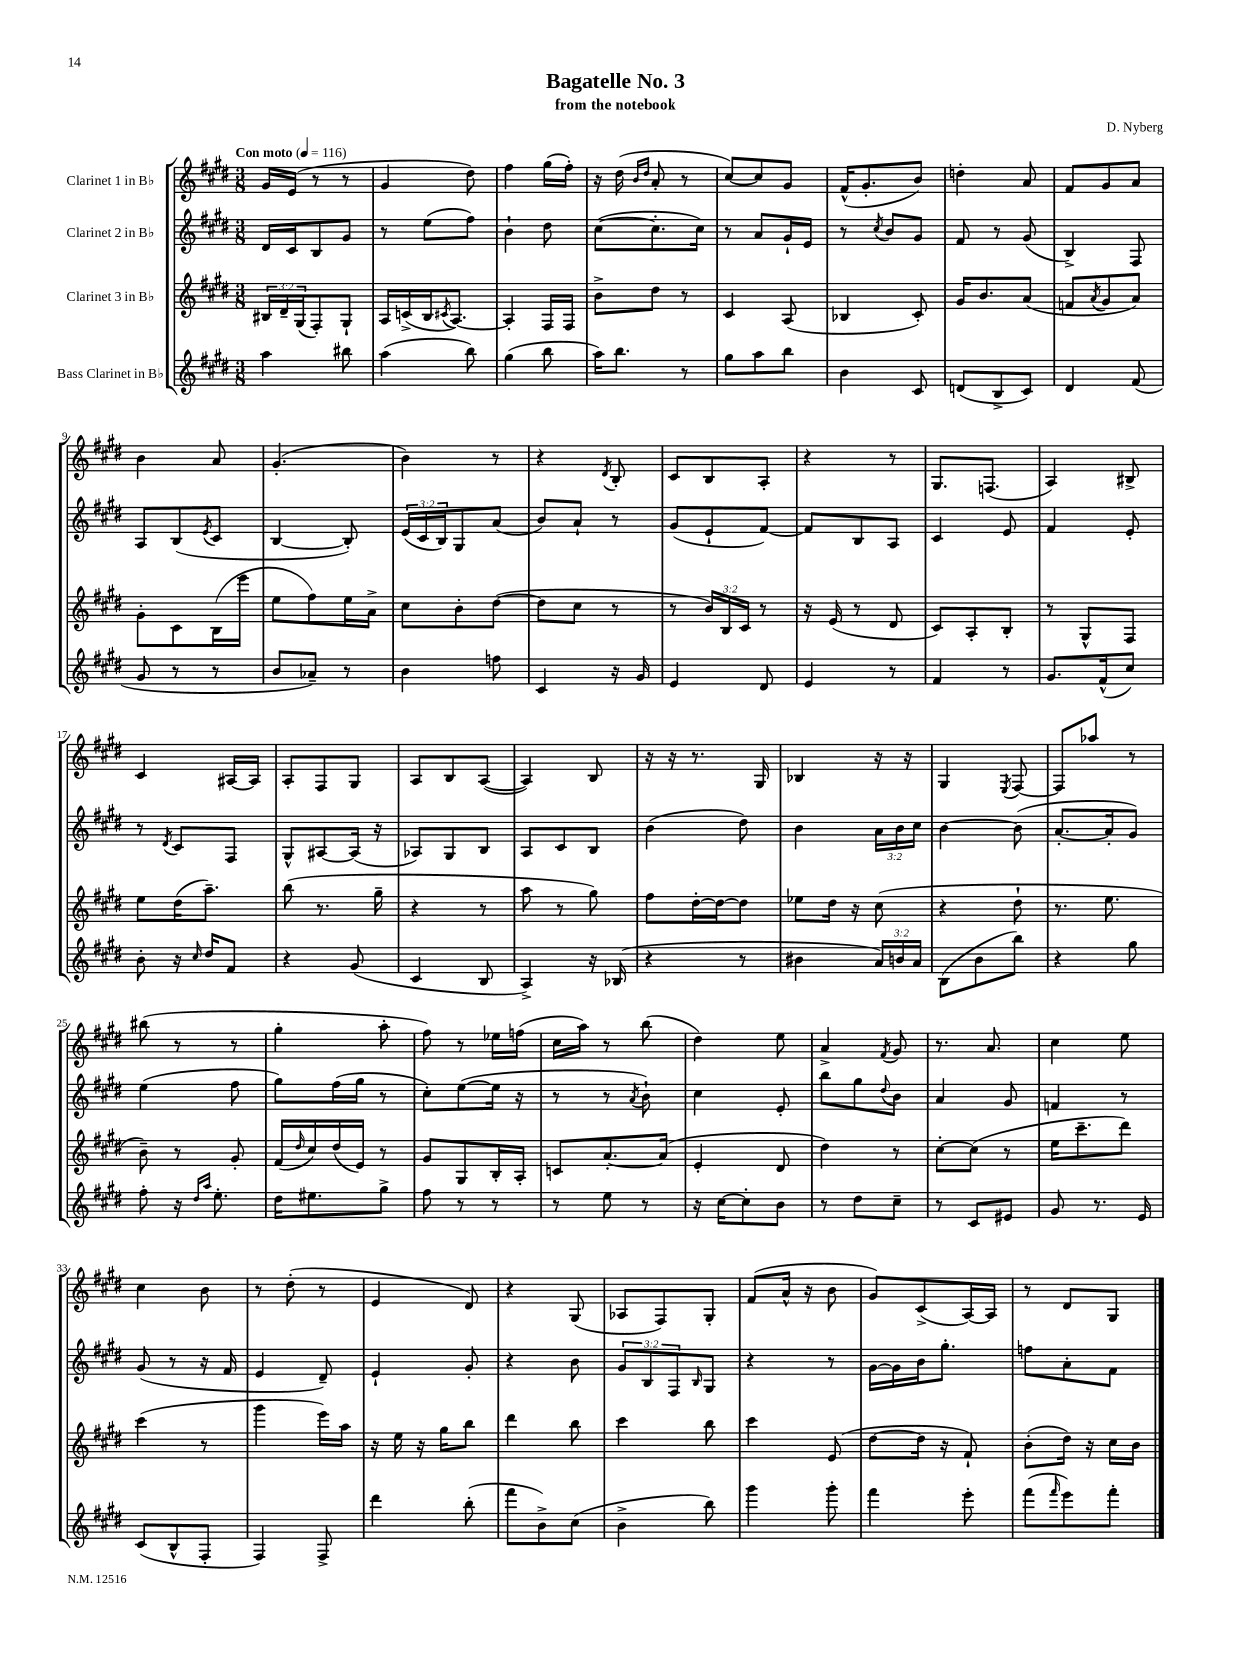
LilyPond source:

\header { title = "Bagatelle No. 3" composer = "D. Nyberg" subtitle = "from the notebook" }
<<
\new StaffGroup <<
\new Staff = "s0" \with { instrumentName = "Clarinet 1 in Bb" } {
    \clef treble \key e \major \numericTimeSignature \time 3/8 \tempo "Con moto" 4 = 116
    gis'16 e'16( r8 r8 |
    gis'4 dis''8) |
    fis''4 gis''16( fis''16-.) |
    r16 dis''16( \grace { b'16 dis''16 } a'8-. r8 |
    cis''8~) cis''8 gis'8 |
    fis'16-^( gis'8.-. b'8) |
    d''4-. a'8 |
    fis'8 gis'8 a'8 |
    b'4 a'8 |
    gis'4.-.( |
    b'4) r8 |
    r4 \acciaccatura { dis'8 } b8-. |
    cis'8 b8 a8-. |
    r4 r8 |
    gis8. f8.( |
    a4) bis8-> |
    cis'4 ais16~ ais16 |
    a8-. fis8 gis8 |
    a8 b8 a8~( |
    a4) b8 |
    r16 r16 r8. gis16 |
    bes4 r16 r16 |
    gis4 \acciaccatura { e8 } fis8~ |
    fis8 aes''8 r8 |
    bis''8( r8 r8 |
    gis''4-. a''8-. |
    fis''8) r8 ees''16 f''16( |
    cis''16 a''16) r8 b''8( |
    dis''4) e''8 |
    a'4-> \acciaccatura { fis'8 } gis'8 |
    r8. a'8. |
    cis''4 e''8 |
    cis''4 b'8 |
    r8 dis''8-.( r8 |
    e'4 dis'8) |
    r4 gis8( |
    aes8 fis8) gis8-. |
    fis'8( a'16-^ r16 b'8 |
    gis'8) cis'8->( a16~) a16 |
    r8 dis'8 gis8 \bar "|." |
}
\new Staff = "s1" \with { instrumentName = "Clarinet 2 in Bb" } {
    \clef treble \key e \major \numericTimeSignature \time 3/8 \override Staff.TupletNumber.text = #tuplet-number::calc-fraction-text
    dis'16 cis'16 b8 gis'8 |
    r8 e''8( fis''8) |
    b'4-! dis''8 |
    cis''8~( cis''8.-. cis''16) |
    r8 a'8 gis'16-! e'16 |
    r8 \acciaccatura { cis''8 } b'8 gis'8 |
    fis'8 r8 gis'8( |
    b4->) fis8 |
    a8 b8( \acciaccatura { e'8 } cis'8 |
    b4~ b8-.) |
    \tuplet 3/2 { e'16( cis'16 b16) } gis8 a'8( |
    b'8) a'8-! r8 |
    gis'8( e'8-! fis'8~) |
    fis'8 b8 a8 |
    cis'4 e'8 |
    fis'4 e'8-. |
    r8 \acciaccatura { dis'8 } cis'8 fis8 |
    gis8-^ ais8~ ais16( r16 |
    aes8) gis8 b8 |
    a8 cis'8 b8 |
    b'4( dis''8) |
    b'4 \tuplet 3/2 { a'16 b'16 cis''16 } |
    b'4~ b'8( |
    a'8.~-. a'16-. gis'8) |
    e''4( fis''8 |
    gis''8) fis''16( gis''16 r8 |
    cis''8-.) e''8~( e''16 r16 |
    r8 r8 \acciaccatura { a'8 } b'8-!) |
    cis''4 e'8-. |
    b''8 gis''8 \appoggiatura { dis''8 } b'8 |
    a'4 gis'8 |
    f'4 r8 |
    gis'8( r8 r16 fis'16 |
    e'4 dis'8--) |
    e'4-! gis'8-. |
    r4 b'8 |
    \tuplet 3/2 { gis'8 b8 fis8 } \grace { b16 } gis8 |
    r4 r8 |
    gis'16~ gis'16 b'16 gis''8.-. |
    f''8 a'8-. fis'8 \bar "|." |
}
\new Staff = "s2" \with { instrumentName = "Clarinet 3 in Bb" } {
    \clef treble \key e \major \numericTimeSignature \time 3/8 \override Staff.TupletNumber.text = #tuplet-number::calc-fraction-text
    \tuplet 3/2 { bis16 dis'16-- gis16( } fis8-.) gis8-! |
    a16 c'16->( b16 \acciaccatura { cis'8 } a8.~) |
    a4-. fis16 fis16 |
    b'8-> dis''8 r8 |
    cis'4 a8( |
    bes4 cis'8-.) |
    gis'16 b'8. a'8( |
    f'8 \acciaccatura { a'8 } gis'8 a'8) |
    gis'8-. cis'8 b16( e'''16 |
    e''8 fis''8) e''16 a'16-> |
    cis''8 b'8-. dis''8~( |
    dis''8 cis''8 r8 |
    r8 \tuplet 3/2 { b'16) b16 cis'16 } r8 |
    r16 e'16( r8 dis'8 |
    cis'8) a8-. b8-. |
    r8 gis8-^ fis8 |
    e''8 dis''16( a''8.--) |
    b''8( r8. gis''16-- |
    r4 r8 |
    a''8 r8 gis''8) |
    fis''8 dis''16~-. dis''16~ dis''8 |
    ees''8 dis''16 r16 cis''8( |
    r4 dis''8-! |
    r8. e''8. |
    b'8--) r8 gis'8-. |
    fis'16( \grace { dis''16 } cis''16) dis''16( e'16) r8 |
    gis'8 gis8 b16-. a16-. |
    c'8 a'8.~-. a'16( |
    e'4-. dis'8 |
    dis''4) r8 |
    cis''8~-. cis''8( r8 |
    e''16 cis'''8.-- dis'''8) |
    cis'''4( r8 |
    gis'''4 e'''16) a''16 |
    r16 e''16 r16 gis''16 b''8 |
    dis'''4 b''8 |
    cis'''4 b''8 |
    cis'''4 e'8( |
    dis''8~ dis''16 r16 fis'8-!) |
    b'8-.( dis''16) r16 cis''16 b'16 \bar "|." |
}
\new Staff = "s3" \with { instrumentName = "Bass Clarinet in Bb" } {
    \clef treble \key e \major \numericTimeSignature \time 3/8 \override Staff.TupletNumber.text = #tuplet-number::calc-fraction-text
    a''4 bis''8 |
    a''4( b''8) |
    gis''4( b''8 |
    a''16) b''8. r8 |
    gis''8 a''8 b''8 |
    b'4 cis'8 |
    d'8( b8-> cis'8) |
    dis'4 fis'8( |
    gis'8 r8 r8 |
    b'8 aes'8--) r8 |
    b'4 f''8 |
    cis'4 r16 gis'16 |
    e'4 dis'8 |
    e'4 r8 |
    fis'4 r8 |
    gis'8. fis'16-^( cis''8) |
    b'8-. r16 \grace { cis''16 } dis''16 fis'8 |
    r4 gis'8( |
    cis'4 b8 |
    a4->) r16 bes16( |
    r4 r8 |
    bis'4 \tuplet 3/2 { a'16) b'16 a'16 } |
    b8( b'8 b''8) |
    r4 gis''8 |
    fis''8-. r16 \grace { dis''16 a''16 } e''8.-. |
    dis''16 eis''8. gis''8-> |
    fis''8 r8 r8 |
    r8 e''8 r8 |
    r16 cis''16~ cis''8-. b'8 |
    r8 dis''8 cis''8-- |
    r8 cis'8 eis'8 |
    gis'8 r8. e'16 |
    cis'8( b8-^ fis8-. |
    fis4) fis8-> |
    dis'''4 b''8-.( |
    fis'''8 b'8->) cis''8( |
    b'4-> b''8) |
    gis'''4 gis'''8-. |
    fis'''4 e'''8-. |
    fis'''8( \grace { fis'''16 } e'''8) fis'''8-. \bar "|." |
}
>>
>>
